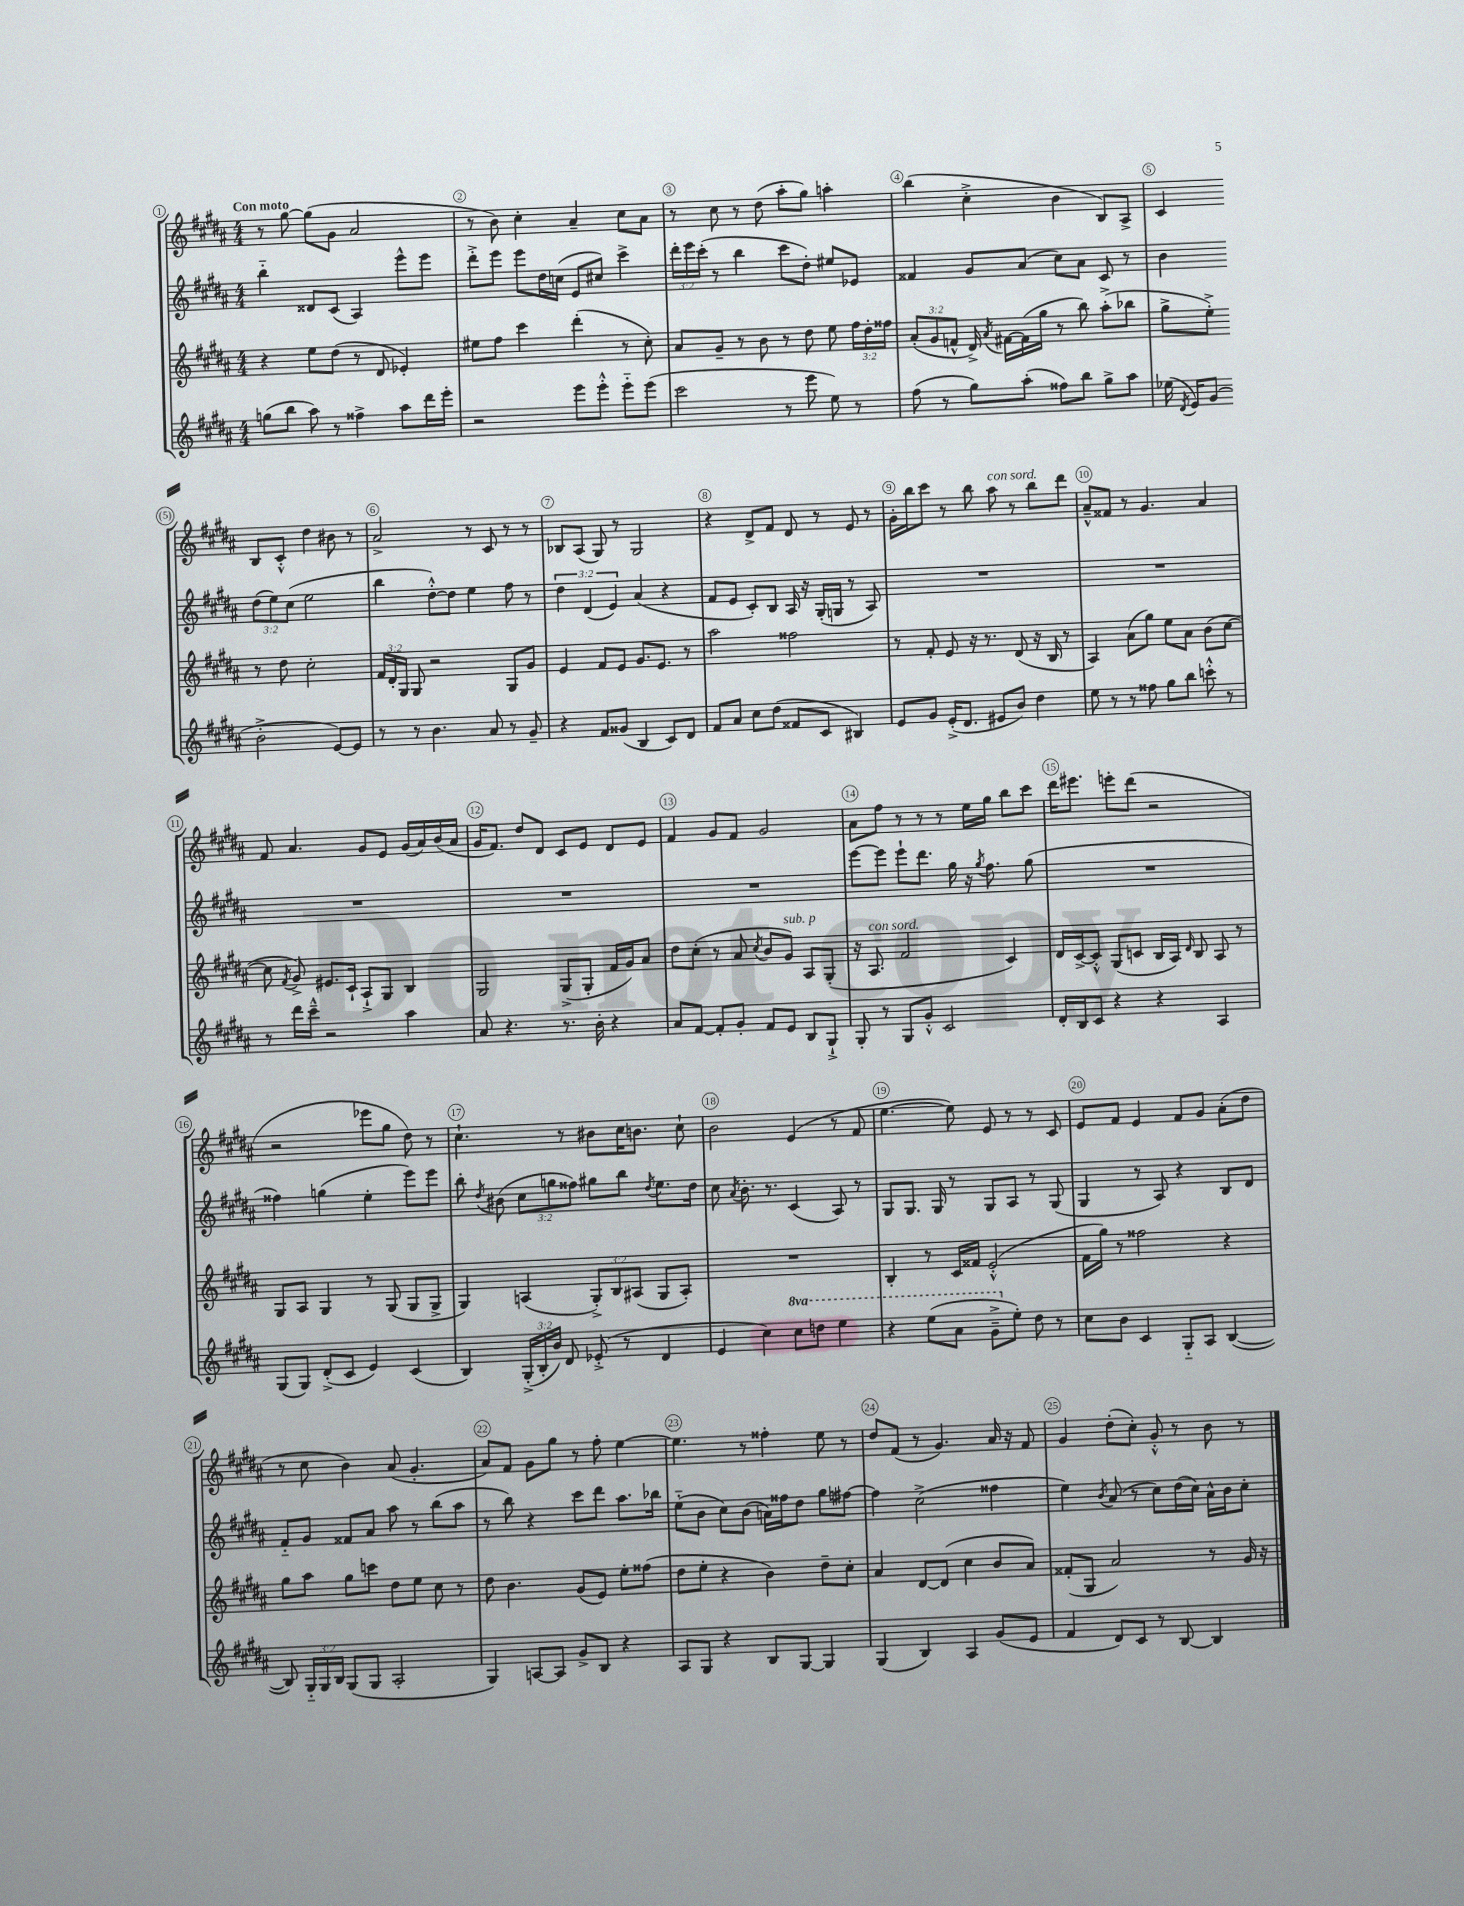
<<
\new StaffGroup <<
\new Staff = "s0" {
    \clef treble \key b \major \numericTimeSignature \time 4/4 \tempo "Con moto"
    \autoBeamOff r8 gis''8~ gis''8[( gis'8] ais'2 |
    r8 b'8) cis''4-. ais'4-- cis''8[ ais'8] |
    r8 cis''8 r8 dis''8( ais''8[-. gis''8]) a''4-. |
    b''4( cis''4-.-> b'4 b8[) ais8]-> |
    cis'4 b8[ cis'8]-.-^ dis''4 bis'8 r8 |
    ais'2-> r8 cis'8 r8 r8 |
    bes8[ ais8]( gis8) r8 gis2 |
    r4 dis'8[-> fis'8] dis'8 r8 e'8 r8 |
    gis'16[-. b''16 cis'''8] r8 b''8 ais''8^\markup { \italic "con sord." } r8 b''8[ dis'''8] |
    ais'8[---^ fisis'8] r8 gis'4. ais'4 |
    fis'8 ais'4. gis'8[ e'8] gis'16[( ais'16) b'16( ais'16] |
    gis'16[ fis'8.]) dis''8[ dis'8] cis'8[ e'8] dis'8[ e'8] |
    fis'4 gis'8[ fis'8] gis'2 |
    ais'8[ fis''8] r8 r8 r8 e''16[ gis''16] b''8[ cis'''8] |
    dis'''16[ eis'''8.] e'''8[-. dis'''8]( r2 |
    r2 ees'''8[ gis''8] dis''8) r8 |
    cis''4.-! r8 bis'8[ cis''16 b'8.] cis''8-! |
    b'2 e'4( r8 fis'8 |
    e''4.~ e''8) e'8 r8 r8 cis'8 |
    e'8[ fis'8] e'4 fis'8[ gis'8] ais'8[-.( dis''8] |
    r8 cis''8 b'4) ais'8( gis'4.-. |
    ais'8[) fis'8] gis'8[ gis''8] r8 fis''8-. e''4~ |
    e''4. r8 fisis''4-. e''8 r8 |
    dis''8[ fis'8]( r8 gis'4.) ais'16 r16 fis'8 |
    gis'4 dis''8[-.( cis''8]-.) gis'8-.-^ r8 b'8 r8 \bar "|." |
}
\new Staff = "s1" {
    \clef treble \key b \major \numericTimeSignature \time 4/4 \override Staff.TupletNumber.text = #tuplet-number::calc-fraction-text
    \autoBeamOff b''4-_ disis'8[ cis'8]( ais4) e'''8[-^ e'''8] |
    dis'''8[-.-> e'''8] e'''8[ dis''16 c''16]( e'8[ cis''8]) cis'''4-> |
    \tuplet 3/2 { dis'''16[-. e'''16 cis'''16]-.( } r8 b''4 cis'''8[ dis''8]-.) eis''8[ ees'8] |
    fisis'4 gis'8[ ais'8]( cis''8[) ais'8] cis'8 r8 |
    b'4 \tuplet 3/2 { dis''8[( e''8) cis''8]( } e''2 |
    b''4 dis''8[~-.-^) dis''8] e''4 fis''8 r8 |
    \tuplet 3/2 { dis''4 dis'4( e'4) } ais'4( r4 |
    fis'8[ e'8] cis'8[-.) b8] ais16 r16 gis16[-.( g16] r8 ais8) |
    R1 |
    R1 |
    R1 |
    R1 |
    R1 |
    e'''8[~ e'''8] e'''8[-! dis'''8.] gis''16 r16 \acciaccatura { gis''8 } fis''8. gis''8( |
    R1 |
    fisis''4) g''4( e''4-. e'''8[) e'''8] |
    b''8-. \acciaccatura { dis''8 } bis'8( \tuplet 3/2 { cis''8[ g''8 fisis''8]) } gis''8[ b''8] \acciaccatura { dis''8 } e''8.[ dis''16] |
    cis''8 \acciaccatura { ais'8 } b'8.-. r8. cis'4( ais8) r8 |
    gis8[ gis8.] gis16 r8 gis8[ ais8] r8 gis8( |
    gis4 r8 ais8) r4 b8[ dis'8] |
    fis'8[-_ gis'8] fisis'8[ ais'8] ais''8 r8 b''8[( ais''8] |
    r8 b''8) r4 cis'''8[ dis'''8] ais''8.[ bes''16] |
    e''8[-_( b'8] cis''8[) b'8]( a'16[) fisis''16 dis''8] gis''8[ fis''8]~ |
    fis''4 cis''2->( fisis''4 |
    e''4) \acciaccatura { b'8 } ais'8( r8 cis''8[) dis''16( cis''16]) ais'16[-^ b'16 cis''8]-. \bar "|." |
}
\new Staff = "s2" {
    \clef treble \key b \major \numericTimeSignature \time 4/4 \override Staff.TupletNumber.text = #tuplet-number::calc-fraction-text
    \autoBeamOff r4 e''8[ dis''8]( r8 dis'8 ees'4-.) |
    eis''8[ fis''8] cis'''4 dis'''4-.( r8 cis''8-.) |
    ais'8[ gis'8]-- r8 b'8 r8 dis''8 e''8 \tuplet 3/2 { fis''16[ dis''16-. fisis''16] } |
    \tuplet 3/2 { ais'8[-.( gis'8 f'8]-^ } dis'16->) \acciaccatura { ais'8 } fis'16[~ fis'16( gis''16] r8 b''8) ais''8[-.->( bes''8] |
    gis''8[-> e''8]-.->) r8 dis''8 cis''2-. |
    \tuplet 3/2 { fis'16[ dis'16-. gis16] } gis8 r2 gis8[ gis'8] |
    e'4 fis'8[ e'8] gis'8.[ e'8.] r8 |
    ais''2 fisis''2 |
    r8 fis'8-. e'8 r16 r8. dis'8( r16 b16 r8 |
    ais4) ais'8[( gis''8]) e''8[ ais'8] b'8[( cis''8]~ |
    cis''8 \acciaccatura { fis'8 } gis'8->) eis'8.[ cis'16]-! ais8[-!-> gis8] b4 |
    gis2 gis8[->( gis8]-. fis'16[ gis'16) ais'8] |
    dis''8[ cis''8]-.( r8 ais'8 \acciaccatura { cis''8 } b'8[ gis'8]^\markup { \italic "sub. p" }) ais8[ gis8]-.( |
    r16 ais8.^\markup { \italic "con sord." } fis'2 cis'4) |
    dis'16[ cis'16~-> cis'8]-.-^ gis8[( c'8] b16[ ais16]) \grace { dis'16 } b8 ais8 r8 |
    gis8[ ais8] gis4 r8 gis8( gis8[ gis8]-> |
    gis4) a4( \tuplet 3/2 { gis8[-.->) b8 ais8]( } gis8[ ais8]-.) |
    R1 |
    b4-. r8 cis'16[ fisis'16] e'2-.-^( |
    fis'16[ gis''16]) r8 fisis''2 r4 |
    gis''8[ ais''8] gis''8[ c'''8] dis''8[ e''8] cis''8 r8 |
    dis''8 b'4. gis'8[( e'8]) e''8[-. fisis''8]( |
    dis''8[ e''8]-. r4 b'4) dis''8[-- cis''8]-. |
    ais'4 dis'8[~ dis'8]( cis''4 b'8[ ais'8]) |
    fisis'8[-.( gis8] ais'2) r8 gis'16 r16 \bar "|." |
}
\new Staff = "s3" {
    \clef treble \key b \major \numericTimeSignature \time 4/4 \override Staff.TupletNumber.text = #tuplet-number::calc-fraction-text \set Staff.ottavationMarkups = #ottavation-simple-ordinals
    \autoBeamOff g''8[( b''8] ais''8) r8 fisis''4-> ais''8[ dis'''16 e'''16]-. |
    r2 e'''8[ e'''8]-.-^ e'''8[-_ e'''8]( |
    cis'''2 r8 e'''8 e''8) r8 |
    fis''8( r8 gis''8[) ais''8]-.( fisis''8[) b''8] gis''8[-> ais''8] |
    ees''16( \acciaccatura { dis'8 } e'16[) gis'8]( b'2-.-> e'8[~) e'8] |
    r8 r8 b'4. ais'8 r8 gis'8-- |
    r4 fis'8[ gisis'8]( b4 cis'8[) dis'8] |
    fis'8[ ais'8] cis''8[ dis''8]( fisis'8[ cis'8] bis4) |
    e'8[ gis'8] e'16[-.->( dis'8.] eis'8[ b'8]) dis''4 |
    e''8 r8 r8 fisis''8 gis''8[ b''8] c'''8-.-^ r8 |
    r8 dis'''16[ cis'''16]---^ r2 ais''4 |
    ais'8 r4. r8. b'16-. r4 |
    ais'8[ fis'8]~ fis'8[-. gis'8]-. fis'8[ e'8] b8[ gis8]-!-> |
    gis8-. r8 gis8[ gis'8]-.-^ cis'2 |
    dis'16[-. b16 cis'8] r4 r4 ais4 |
    gis8[( gis8]) dis'8[-.->( cis'8] e'4) cis'4( |
    b4) \tuplet 3/2 { gis16[-.->( b16-. b'16]) } dis'8 ees'8-.->( r8 dis'4 |
    e'4 cis''4) \ottava #1 cis'''8[ d'''8] e'''4 |
    r4 e'''8[( ais''8] gis''8[---> \ottava #0 e''8]-.) dis''8 r8 |
    cis''8[ b'8] cis'4 gis8[-_ ais8] b4~( |
    b8) \tuplet 3/2 { gis16[-_ gis16 b16] } gis8[( gis8] ais2-. |
    gis4) a8[~ a8] gis'8[-> b8] r4 |
    ais8[ gis8] r4 b8[ gis8]~ gis4 |
    gis4( b4) ais4 gis'8[( e'8] |
    fis'4 dis'8[) cis'8] r8 b8~ b4 \bar "|." |
}
>>
>>
\layout { \context { \Score \override BarNumber.break-visibility = ##(#f #t #t) barNumberVisibility = #all-bar-numbers-visible \override BarNumber.stencil = #(make-stencil-circler 0.1 0.3 ly:text-interface::print) } }
